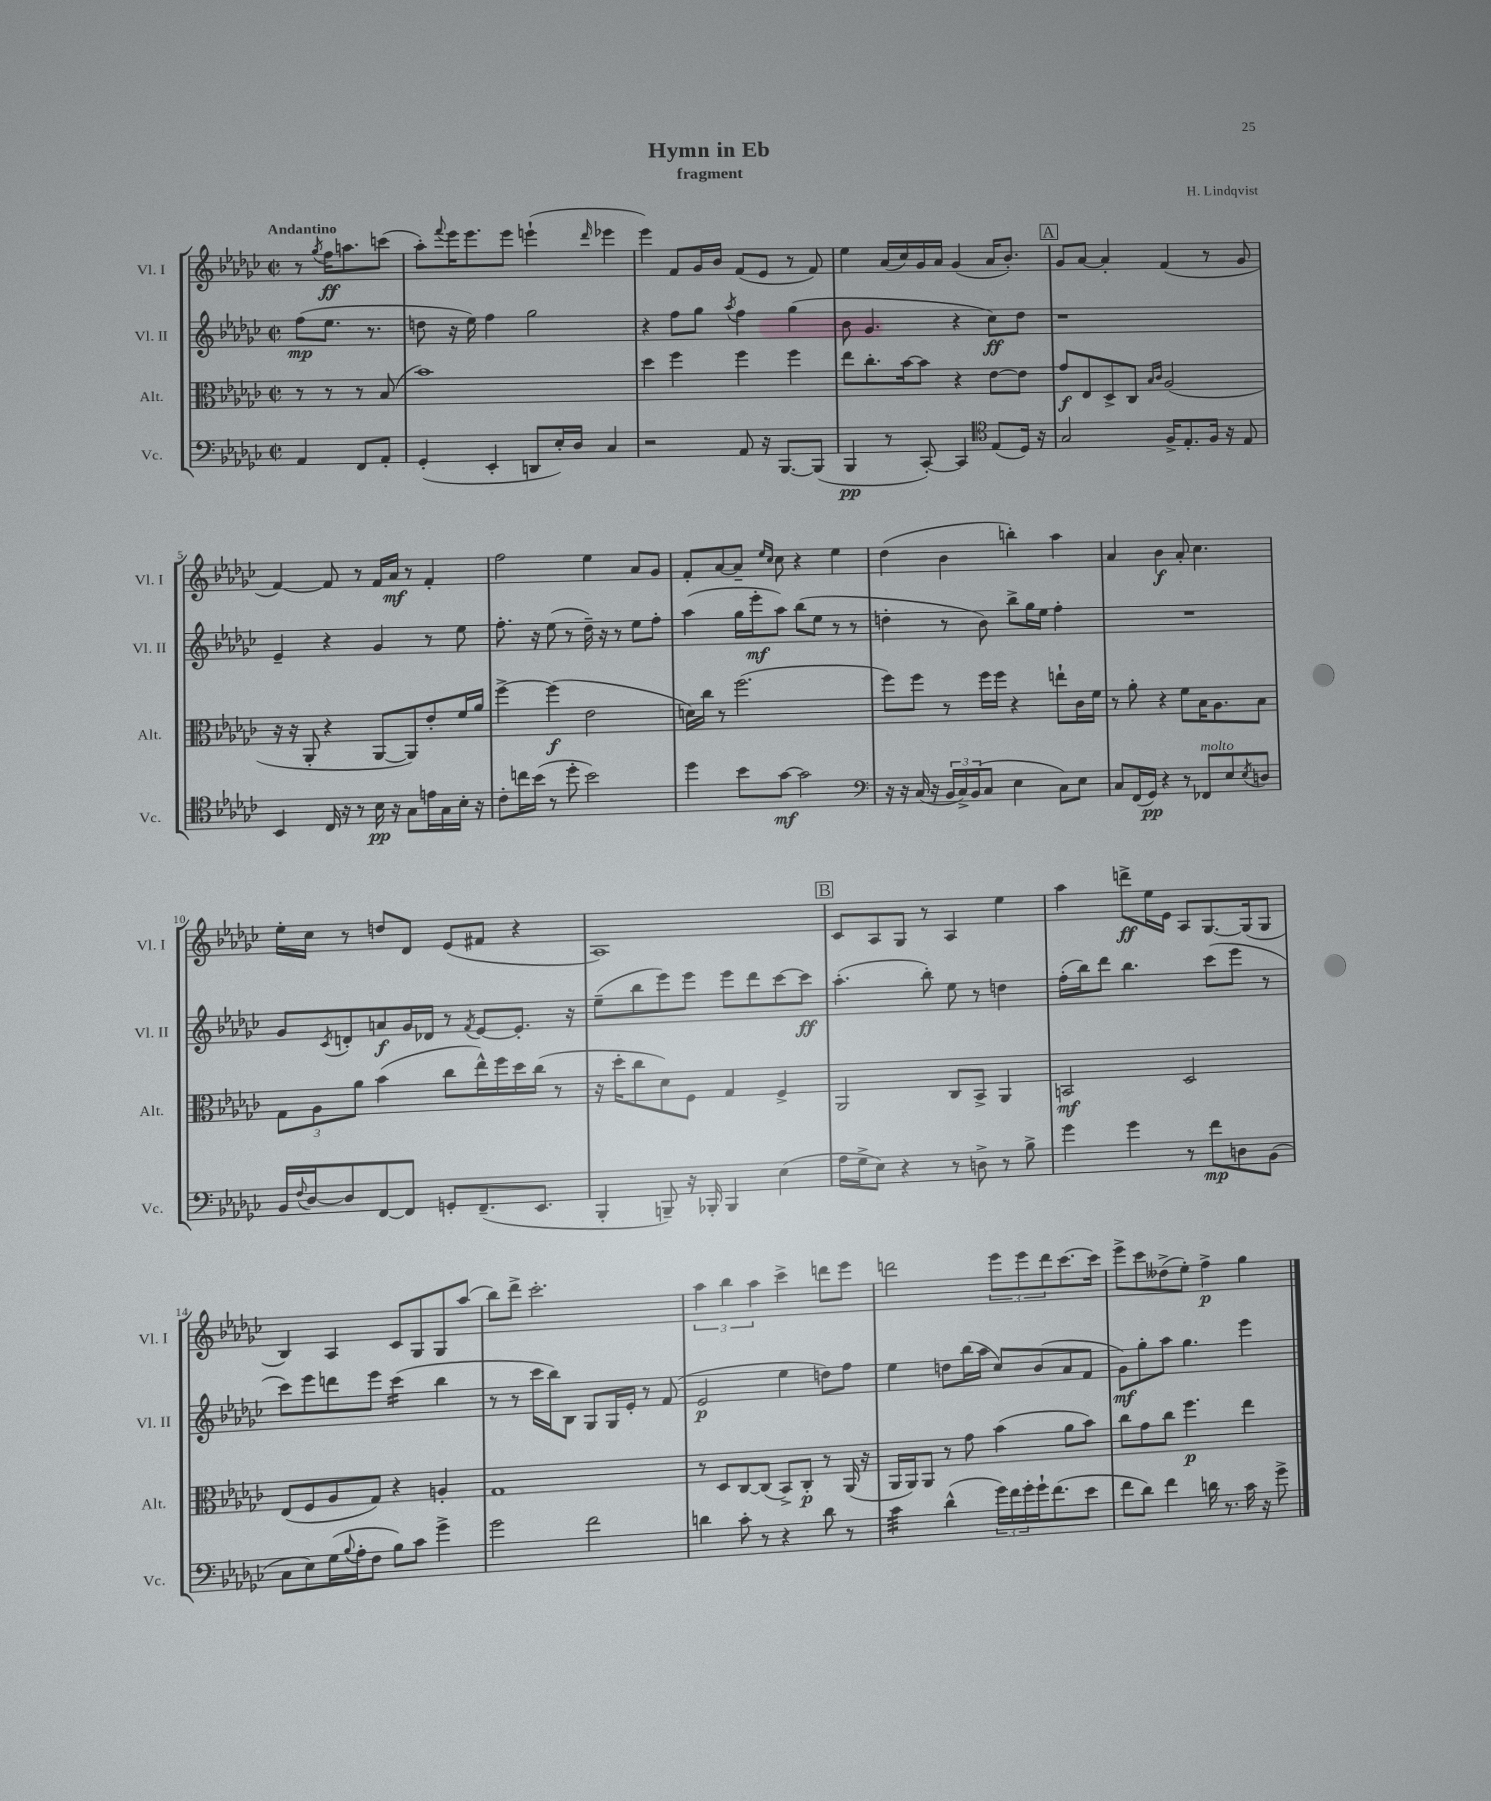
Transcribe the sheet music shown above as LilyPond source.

\header { title = "Hymn in Eb" composer = "H. Lindqvist" subtitle = "fragment" }
<<
\new StaffGroup <<
\new Staff = "s0" \with { instrumentName = "Vl. I" shortInstrumentName = "Vl. I" } {
    \clef treble \key ges \major \defaultTimeSignature \time 2/2 \partial 2 \tempo "Andantino"
    r8 \acciaccatura { ges''8 } f''16\ff a''8. c'''8( |
    aes''8-.) \appoggiatura { f'''8 } ees'''16 ees'''8. ees'''8 e'''4-!( \grace { des'''16 } ees'''4 |
    ees'''4) f'8 ges'16 bes'16 f'8( ees'8 r8 f'8) |
    ees''4 aes'16( ces''16) ges'16 aes'16 ges'4( aes'16 bes'8.-.) |
    \mark \markup { \box "A" } ges'8 aes'8~ aes'4-. f'4( r8 ges'8 |
    f'4~) f'8 r8 f'16 aes'16\mf r8 f'4-. |
    f''2 ees''4 aes'8 ges'8 |
    f'8-. aes'8~ aes'8-- \grace { ees''16 ces''16 } ces''8 r4 ees''4 |
    des''4( bes'4 b''4-.) aes''4 |
    aes'4 bes'4\f aes'8-. ces''4. |
    ees''16-. ces''16 r8 d''8 des'8 ees'8( fis'8 r4 |
    aes1) |
    \mark \markup { \box "B" } ces'8 aes8 ges8 r8 aes4 ees''4 |
    aes''4 d'''8->\ff ees''16 ees'16 aes8 ges8.~ ges16( ges8 |
    bes4) aes4 ces'8 ges8 ges8 aes''8( |
    bes''8) des'''8-> ces'''2.-. |
    \tuplet 3/2 { aes''4 bes''4 aes''4 } ces'''4-> d'''8 ees'''8 |
    d'''2 \tuplet 3/2 { ees'''8 ees'''8 d'''8 } ces'''8.~ ces'''16 |
    ees'''8-> ces'''8 deses''8->( ees''8-.) f''4->\p ges''4 \bar "|." |
}
\new Staff = "s1" \with { instrumentName = "Vl. II" shortInstrumentName = "Vl. II" } {
    \clef treble \key ges \major \defaultTimeSignature \time 2/2 \partial 2
    f''8\mp( ees''8. r8. |
    d''8 r16 ees''16) f''4 ges''2 |
    r4 f''8 ges''8 \acciaccatura { aes''8 } f''4 ges''4( |
    bes'8 ges'4. r4 ces''8\ff) des''8 |
    \mark \markup { \box "A" } r1 |
    ees'4-- r4 ges'4 r8 ees''8 |
    f''8.-. r16 ees''8( r8 des''16--) r16 r8 ees''8 f''8-. |
    aes''4( ges''16 ees'''16-.\mf aes''8) bes''8( ees''8 r8 r8 |
    d''4-. r8 bes'8) bes''8-> ges''16 ees''16 f''4-. |
    R1 |
    ges'8 \acciaccatura { ces'8 } d'8-. a'8\f ges'16 des'16 r8 \acciaccatura { f'8 } ees'8~ ees'8.-. r16 |
    ees''8--( bes''8 ees'''8) ees'''8 ees'''8 des'''8 ces'''8~ ces'''8\ff |
    \mark \markup { \box "B" } aes''4.-.( bes''8-.) ees''8 r8 d''4 |
    f''16-.( bes''16) des'''8 bes''4. ces'''8( ees'''8 r8 |
    ces'''8) ees'''8 d'''8 ees'''8 ces'''4:16( bes''4 |
    r8 r8 ces'''16 bes''16) bes8 ges8 ges16 ees'16-. r8 f'8( |
    ees'2\p ees''4 d''8) f''8 |
    ees''4 d''8 bes''16( aes''16 ces''8) bes'8( aes'8 f'8 |
    ges'8\mf) ges''8-. aes''8 ges''4. ees'''4 \bar "|." |
}
\new Staff = "s2" \with { instrumentName = "Alt." shortInstrumentName = "Alt." } {
    \clef alto \key ges \major \defaultTimeSignature \time 2/2 \partial 2
    r8 r8 r8 bes8( |
    bes'1) |
    des''4 f''4 f''4 f''4 |
    ees''8 ces''8.-. bes'16~ bes'8 r4 ees'8~ ees'8 |
    \mark \markup { \box "A" } ges'8\f ees8 des8-> ces8 \grace { bes16 ces'16 } aes2( |
    r16 r16 aes,8-. r4 aes,8~ aes,8) ees'8-. f'16 aes'16 |
    f''4~-> f''4\f( ees'2 |
    d'16) ces''16 r8 f''2.( |
    f''8) f''8 r8 f''16 f''16 r4 e''8-! ces'16 f'16 |
    r8 aes'8-. r4 f'8 bes16 aes8. bes8 |
    \tuplet 3/2 { ges8 aes8 aes'8 } bes'4( ces''8 ees''16-^) f''16 des''16 ces''16( r8 |
    r16 des''16-. ces''8 des'8) f8 ges4 f4-> |
    \mark \markup { \box "B" } aes,2 ces8 bes,8-> aes,4 |
    b,2\mf des2 |
    ees8( f8 aes8 ges8) r4 a4-. |
    ges1 |
    r8 des8 ces8~ ces8( bes,8->) ces8-.\p r8 aes,16( r16 |
    aes,16 aes,16) aes,8 r8 ges'8 bes'4( aes'8 bes'8) |
    ces''8 ges'8 ces''8 f''4.\p ees''4 \bar "|." |
}
\new Staff = "s3" \with { instrumentName = "Vc." shortInstrumentName = "Vc." } {
    \clef bass \key ges \major \defaultTimeSignature \time 2/2 \partial 2
    aes,4 f,8 aes,8-. |
    ges,4-.( ees,4-. d,8 ees16-.) des16 ces4 |
    r2 aes,8 r16 bes,,8.~ bes,,8( |
    bes,,4\pp r8 ces,8~-.) ces,4 \clef tenor ees8( des16) r16 |
    \mark \markup { \box "A" } ges2 f16-> ees8.-. f16 r16 ees8 |
    bes,4 ces16 r16 r8 bes16\pp r16 ges8 e'16 ges16 bes16-. r16 |
    ces'8-. c''16 bes'16( r8 des''8-. bes'2) |
    des''4 bes'8 ges'8~\mf ges'2 |
    \clef bass r16 r16 ces16( r16 \tuplet 3/2 { bes,16 ces16->) bes,16( } ces8 ees4 ces8) ees8 |
    ces8 f,16( ges,16\pp) r4 r8 fes,8^\markup { \italic "molto" } ees8 \acciaccatura { ees8 } d8 |
    bes,16 \appoggiatura { f8 } des16~ des8 f,8~ f,8 g,8-. f,8.--( ees,8. |
    bes,,4-. b,,8--) r16 bes,,16-. bes,,4 ees4( |
    \mark \markup { \box "B" } aes16 ges16-> ees8) r4 r8 d8-> r8 bes8-> |
    ges'4 ges'4 r8 f'8\mp d8 bes,8( |
    ces8 ees8) ges16( \appoggiatura { bes8 } aes16-. f8 bes8) ces'8 ges'4-> |
    ges'2 f'2 |
    d'4 ces'8-. r8 r4 d'8 r8 |
    ces'4:32 des'4-^( \tuplet 3/2 { ges'16) f'16 ges'16-. } ges'16-! f'8.( ees'8 |
    f'8 des'8) f'4 d'16 r8. ces'16 r16 ges'8-> \bar "|." |
}
>>
>>
